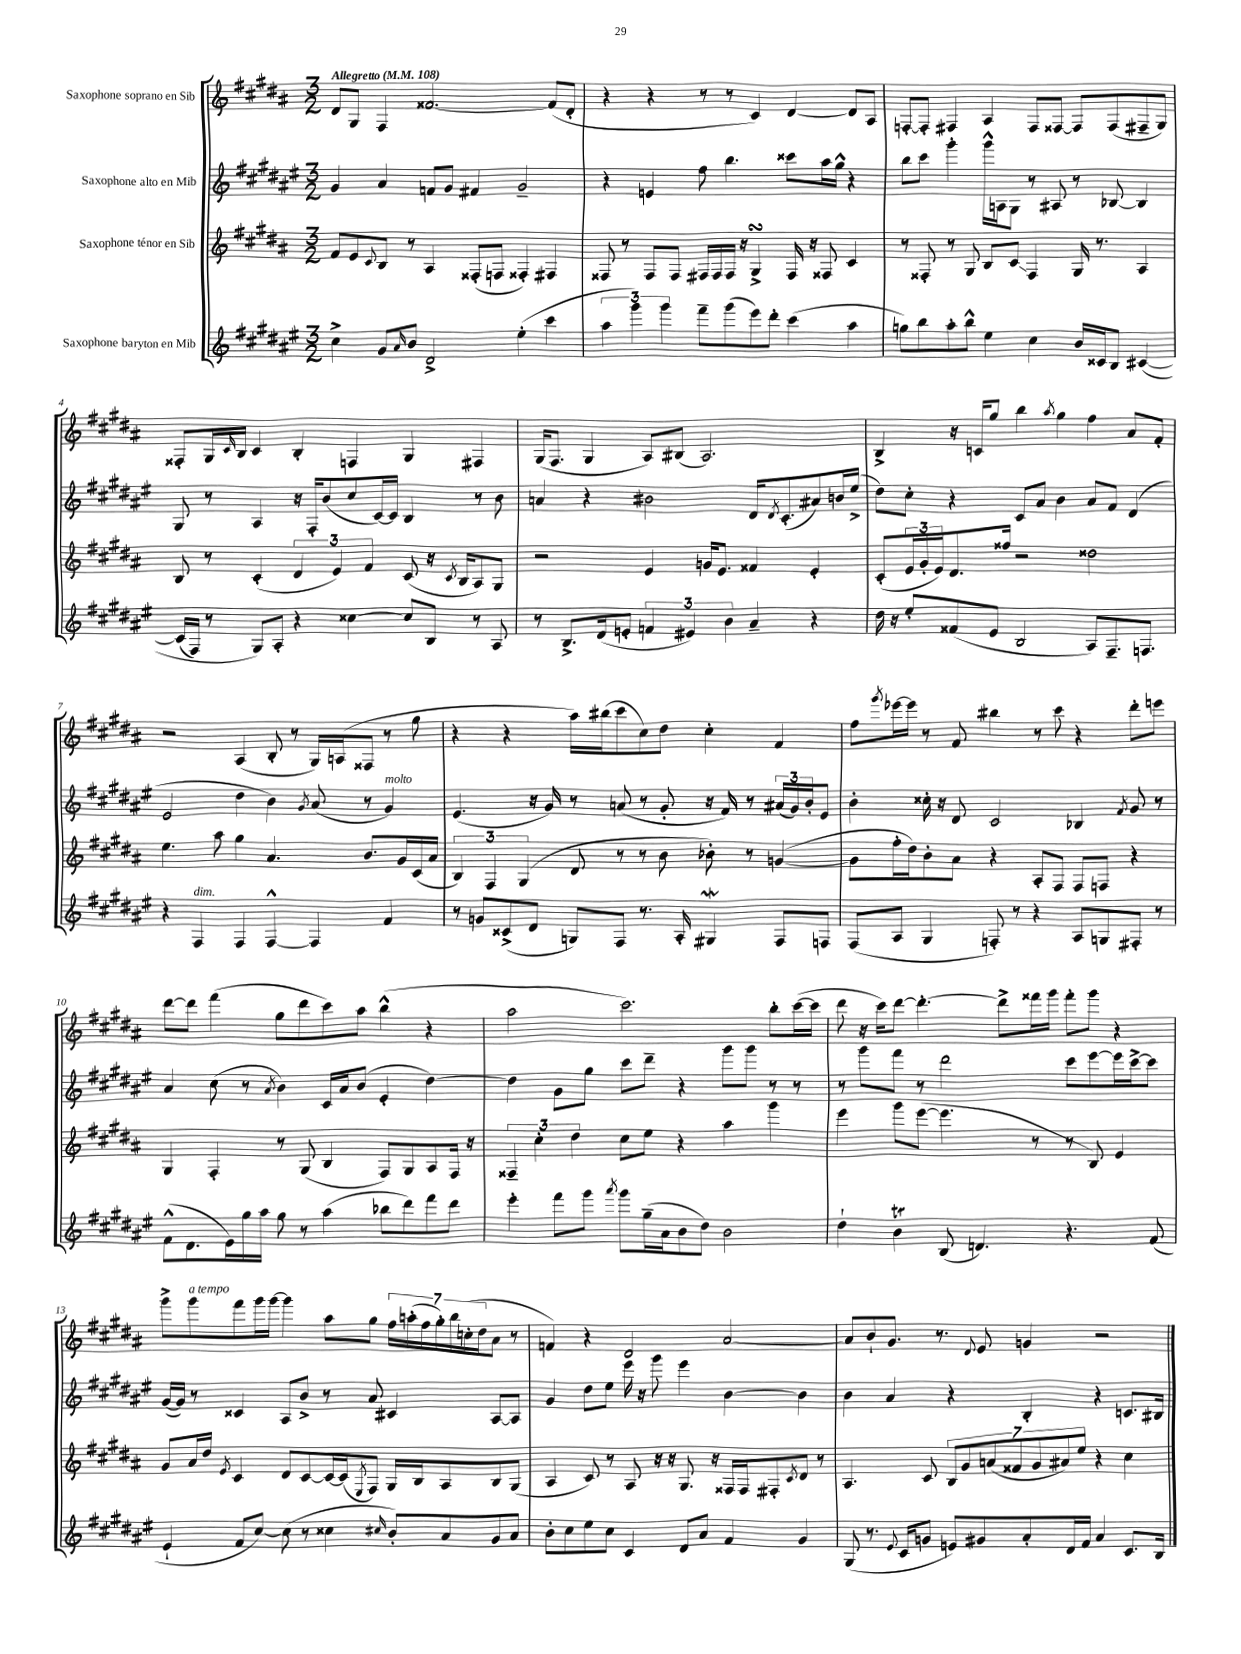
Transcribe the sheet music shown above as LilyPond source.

<<
\new StaffGroup <<
\new Staff = "s0" \with { instrumentName = "Saxophone soprano en Sib" } {
    \clef treble \key b \major \numericTimeSignature \time 3/2 \tempo "Allegretto" 4 = 108
    dis'8 gis8 fis4 fisis'2.~ fisis'8( dis'8-. |
    r4 r4 r8 r8 cis'4) dis'4~ dis'8 ais8 |
    f8~-. f8-. fis4 ais4 fis8 fisis8~ fisis8 fisis8( fis8-- gis8) |
    fisis8-. gis16 \grace { cis'16 } b16 cis'4 b4-. f4 gis4 fis4 |
    gis16( fis8. gis4 ais8) bis8( ais2.) |
    b4-> r16 c'16 gis''8 b''4 \acciaccatura { ais''8 } gis''4 fis''4 ais'8 fis'8-. |
    r2 ais4( b8-. r8 gis16) a16( fisis8 r8 gis''8 |
    r4 r4 ais''16) bis''16( cis'''8 cis''8) dis''8 cis''4-. fis'4 |
    fis''8 \acciaccatura { gis'''8 } ees'''16~ ees'''16 r8 fis'8 bis''4 r8 cis'''8 r4 dis'''8-. e'''8 |
    dis'''8~ dis'''8 fis'''4( gis''8 dis'''8 cis'''8) ais''8 b''4-^( r4 |
    ais''2 cis'''2.) b''8-. cis'''16~( cis'''16 |
    dis'''8 r16 cis'''16) dis'''8~ dis'''4.~-. dis'''8-> fisis'''16 gis'''16 fisis'''8-. gis'''8 r4 |
    gis'''8-> gis'''8^\markup { \italic "a tempo" } fis'''8 gis'''16 gis'''16~ gis'''4 ais''8 gis''8 \tuplet 7/4 { fis''16 a''16-.( fis''16 gis''16-.) b''16 c''16-.( dis''16 } ais'8 r8 |
    f'4) r4 dis'2 ais'2~ |
    ais'8 b'8-! gis'8. r8. \appoggiatura { dis'8 } e'8 g'4 r2 \bar "|." |
}
\new Staff = "s1" \with { instrumentName = "Saxophone alto en Mib" } {
    \clef treble \key fis \major \numericTimeSignature \time 3/2
    gis'4 ais'4 f'8 gis'8 fis'4 gis'2-- |
    r4 e'4 fis''8 b''4. cisis'''8 ais''16 gis''16-^ r4 |
    b''8 cis'''8 gis'''4-. gis'''16-^ a16 gis8 r8 ais8 r8 bes8~ bes4 |
    gis8 r8 ais4 r16 fis16-. b'8( cis''8 cis'16~) cis'16 b4 r8 b'8 |
    a'4 r4 bis'2 dis'16 \acciaccatura { dis'8 } cis'8.-.( ais'8) b'16 eis''16->( |
    dis''8) cis''8-. r4 cis'8 ais'8 b'4 ais'8 fis'8 dis'4( |
    eis'2 dis''4 b'4) \acciaccatura { gis'8 } ais'8( r8 gis'4^\markup { \italic "molto" }) |
    eis'4.( r16 gis'16) r8 a'8( r8 gis'8-. r16 fis'16) r8 \tuplet 3/2 { ais'16( gis'16) b'16-. } eis'8 |
    b'4-. cisis''16-. r16 dis'8 cis'2 bes4 \acciaccatura { fis'8 } gis'8 r8 |
    ais'4 cis''8( r8 \acciaccatura { ais'8 } b'4) cis'16 ais'16 b'8( eis'4-. dis''4~) |
    dis''4 gis'8 gis''8 cis'''8 dis'''8-- r4 gis'''8 gis'''8 r8 r8 |
    r8 gis'''8 fis'''8 r8 dis'''2 cis'''8 eis'''8~ eis'''16 cis'''16~-> cis'''8 |
    gis'16~( gis'16) r8 cisis'4 ais8 b'8-> r8 ais'8 cis'4 ais8~ ais8 |
    gis'4 dis''8 eis''8 eis'''16 r16 gis'''8 eis'''4 b'4~ b'4 |
    b'4 ais'4 r4 b4-. r4 c'8. bis16 \bar "|." |
}
\new Staff = "s2" \with { instrumentName = "Saxophone ténor en Sib" } {
    \clef treble \key b \major \numericTimeSignature \time 3/2
    fis'8 e'8 \appoggiatura { cis'8 } b8 r8 ais4 fisis8-.( f8 fisis4-.) fis4 |
    fisis8 r8 fisis8 fisis8 fis16 fis16 fis16 r16 gis4->\turn fis16 r16 fisis8 cis'4 |
    r8 fisis8-. r8 gis8 b8 cis'8\glissando fisis4 gis16 r8. ais4 |
    b8 r8 cis'4-.( \tuplet 3/2 { dis'4 e'4) fis'4 } cis'8( r16 \acciaccatura { cis'8 } b16 ais8) gis8 |
    r2 e'4 g'16 e'8. fisis'4 e'4-. |
    cis'8-.( \tuplet 3/2 { e'16 gis'16-. e'16) } dis'8. fisis''16 r2 disis''2 |
    e''4. ais''8 gis''4 ais'4. b'8. gis'16 cis'16( ais'16 |
    \tuplet 3/2 { b4) fis4 gis4( } dis'8 r8 r8 b'8 bes'8-.) r8 g'4~( |
    g'8 fis''16-. dis''16) b'8-. ais'8 r4 ais8-. fis8 fis8 f8 r4 |
    gis4 fis4-. r8 gis8( b4 fis8) gis8 ais8 fis16 r16 |
    \tuplet 3/2 { fisis4-- cis''4-. dis''4 } cis''8 e''8 r4 ais''4 gis'''4 |
    e'''4 gis'''8 e'''8~( e'''4. r8 r8 b8) e'4 |
    gis'8 ais'16 dis''16 \acciaccatura { e'8 } cis'4 dis'8 cis'8~ cis'16~ cis'16( \acciaccatura { e8 } fis8) gis16 b16 ais8 b8 gis8( |
    ais4 cis'8) r8 ais8 r16 r16 gis8. r16 fisis16 fisis16 fis8-. \acciaccatura { cis'8 } dis'8 r8 |
    ais4. cis'8 \tuplet 7/4 { b8 gis'8 a'8( fisis'8 gis'8 ais'8) e''8 } r4 cis''4 \bar "|." |
}
\new Staff = "s3" \with { instrumentName = "Saxophone baryton en Mib" } {
    \clef treble \key fis \major \numericTimeSignature \time 3/2
    cis''4-> gis'8 \grace { ais'16 } b'8 dis'2-> eis''4-.( cis'''4 |
    \tuplet 3/2 { ais''4 gis'''4) gis'''4 } fis'''8-- gis'''8( eis'''8) dis'''8-. cis'''4( ais''4 |
    g''8) b''8 ais''8-. b''8-^ eis''4 cis''4 b'16 cisis'16 b8 cis'4~\( |
    cis'16( fis16) r8 gis8\) ais8-. r4 cisis''4~ cisis''8 b8 r8 ais8 |
    r8 b8.-> dis'16( e'8-. \tuplet 3/2 { f'4 eis'4) b'4 } ais'4-- r4 |
    dis''16 r16 eis''8-. fisis'8( eis'8 b2 ais8) fis8.-- f8. |
    r4 fis4^\markup { \italic "dim." } fis4 fis4~-^ fis4 fis'4 |
    r8 g'8 cisis'8->( dis'8 g8) fis8 r8. ais16-. gis4\mordent fis8 f8 |
    fis8( ais8 gis4 f8-.) r8 r4 ais8 g8 fis8-. r8 |
    fis'8-^( dis'8. eis'16) gis''16 ais''16 gis''8 r8 ais''4( bes''8 dis'''8) fis'''8 dis'''8 |
    eis'''4-. fis'''8 gis'''8 \acciaccatura { ais'''8 } gis'''8 gis''16--( ais'16 b'8 dis''8) b'2 |
    dis''4-! b'4\trill b8( d'4.) r4. fis'8( |
    eis'4-! fis'8 cis''8~) cis''8( r8 cisis''4 \grace { cis''16 } b'8-.) ais'8 gis'8 ais'8 |
    b'8-. cis''8 eis''8 cis''8 cis'4 dis'8 ais'8 fis'4 gis'4 |
    gis8( r8. \appoggiatura { eis'8 } cis'16 g'8 e'8) gis'8 ais'8-. dis'16 fis'16 ais'4 cis'8. b16 \bar "|." |
}
>>
>>
